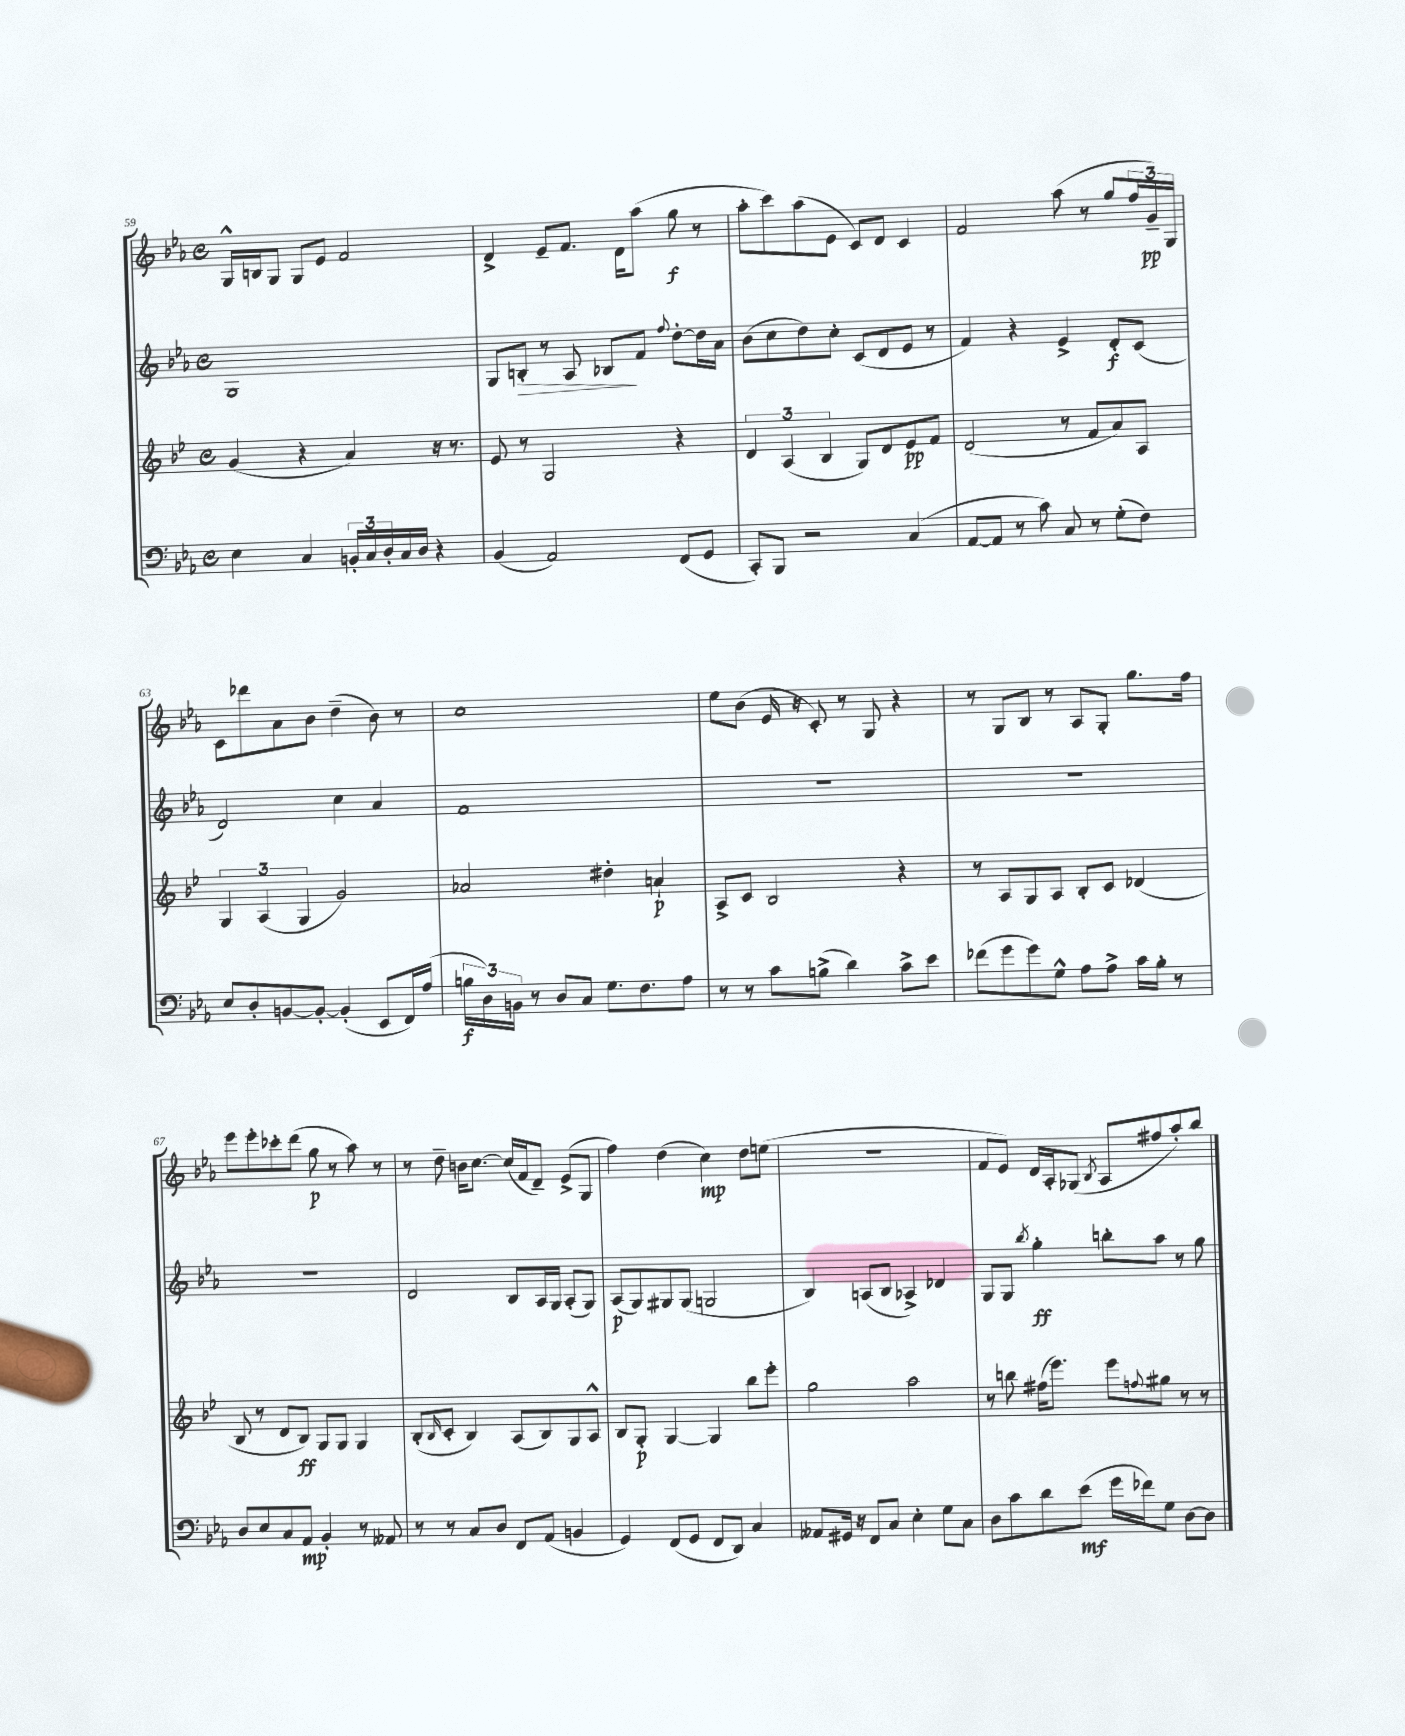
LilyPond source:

<<
\new StaffGroup <<
\new Staff = "s0" {
    \clef treble \key ees \major \defaultTimeSignature \time 4/4
    g16-^ b16 g8 g8 ees'8 f'2 |
    d'4-> ees'8-- f'8. d'16 aes''8( g''8\f r8 |
    aes''8-. c'''8) aes''8( ees'8 c'8) d'8 c'4 |
    f'2 aes''8( r8 g''8 \tuplet 3/2 { f''16 g'16--\pp) g16 } |
    c'8 des'''8 aes'8 bes'8 d''4--( bes'8) r8 |
    c''1 |
    ees''8 bes'8( ees'16 r16 c'8-.) r8 g8 r4 |
    r8 g8 bes8 r8 aes8 g8-. g''8. f''16 |
    ees'''8 ees'''8-. ces'''8-. d'''8( g''8\p r8 aes''8) r8 |
    r8 d''8-- b'16 c''8.~ c''16( f'16 d'8--) ees'8->( g8 |
    f''4) d''4( c''4\mp) d''8 e''8( |
    r1 |
    f'8 ees'8) d'16 aes16-. ges8( \acciaccatura { bes8 } aes8 fis''8 aes''8-.) bes''8 \bar "|." |
}
\new Staff = "s1" {
    \clef treble \key ees \major \defaultTimeSignature \time 4/4
    g1 |
    g8 b8-.\> r8 aes8 bes8\! f'8 \appoggiatura { f''8 } d''8~-. d''16 aes'16 |
    bes'8( c''8 d''8) c''8-. c'8( d'8 ees'8 r8 |
    f'4) r4 ees'4-> d'8-.\f c'8( |
    d'2) c''4 aes'4 |
    f'1 |
    R1 |
    R1 |
    R1 |
    d'2 bes8 aes16 g16 aes8-.( g8) |
    aes8\p( g8) gis8 gis8( g2 |
    bes4) a8( bes8 aes4->) des'4 |
    g8 g8 \acciaccatura { bes''8 } g''4-.\ff b''8-. aes''8 r8 g''8 \bar "|." |
}
\new Staff = "s2" {
    \clef treble \key bes \major \defaultTimeSignature \time 4/4
    g'4( r4 a'4) r16 r8. |
    ees'8 r8 g2 r4 |
    \tuplet 3/2 { d'4 a4( bes4 } g8) d'8 ees'8\pp f'8 |
    d'2( r8 f'8 a'8) a8 |
    \tuplet 3/2 { g4 a4( g4 } g'2) |
    aes'2 dis''4-. a'4-!\p |
    a8-> c'8 bes2 r4 |
    r8 a8 g8 a8 bes8-. c'8 des'4( |
    bes8 r8 d'8 bes8\ff) g8 g8 g4 |
    bes8-.( \grace { bes16 } c'8-. bes4) a8( bes8) g8 a8-^ |
    bes8 g8-.\p g4~ g4 bes''8 ees'''8-. |
    g''2 a''2 |
    r8 b''8 fis''16( ees'''8.) ees'''8 \appoggiatura { f''8 } gis''8 r8 r8 \bar "|." |
}
\new Staff = "s3" {
    \clef bass \key ees \major \defaultTimeSignature \time 4/4
    ees4 c4 \tuplet 3/2 { b,16-. c16 d16-. } c16 d16 r4 |
    bes,4( aes,2) f,8( g,8 |
    c,8-.) bes,,8 r2 c4( |
    aes,8~ aes,8 r8 c'8) c8 r8 g8-.( f8) |
    ees8 d8-. b,8~ b,8~-. b,4-.( ees,8 f,16) aes16( |
    \tuplet 3/2 { b16\f d16) b,16 } r8 d8 c8 g8. f8. aes8 |
    r8 r8 c'8 b8->( d'4) c'8-> ees'8 |
    fes'8( g'8 g'8) g8-^ aes8 aes8-> c'16 bes16-. r8 |
    d8 ees8 c8 aes,8\mp bes,4-. r8 aeses,8 |
    r8 r8 c8 d8 f,8 aes,8( b,4 |
    g,4) f,8( g,8 f,8 d,8) c4 |
    aeses,8 gis,16 r16 f,8 c8 ees4-. g8 c8 |
    d8 c'8 d'8 ees'8\mf( g'16 fes'16) g8 d8~ d8 \bar "|." |
}
>>
>>
\layout { \context { \Score currentBarNumber = #59 } }
